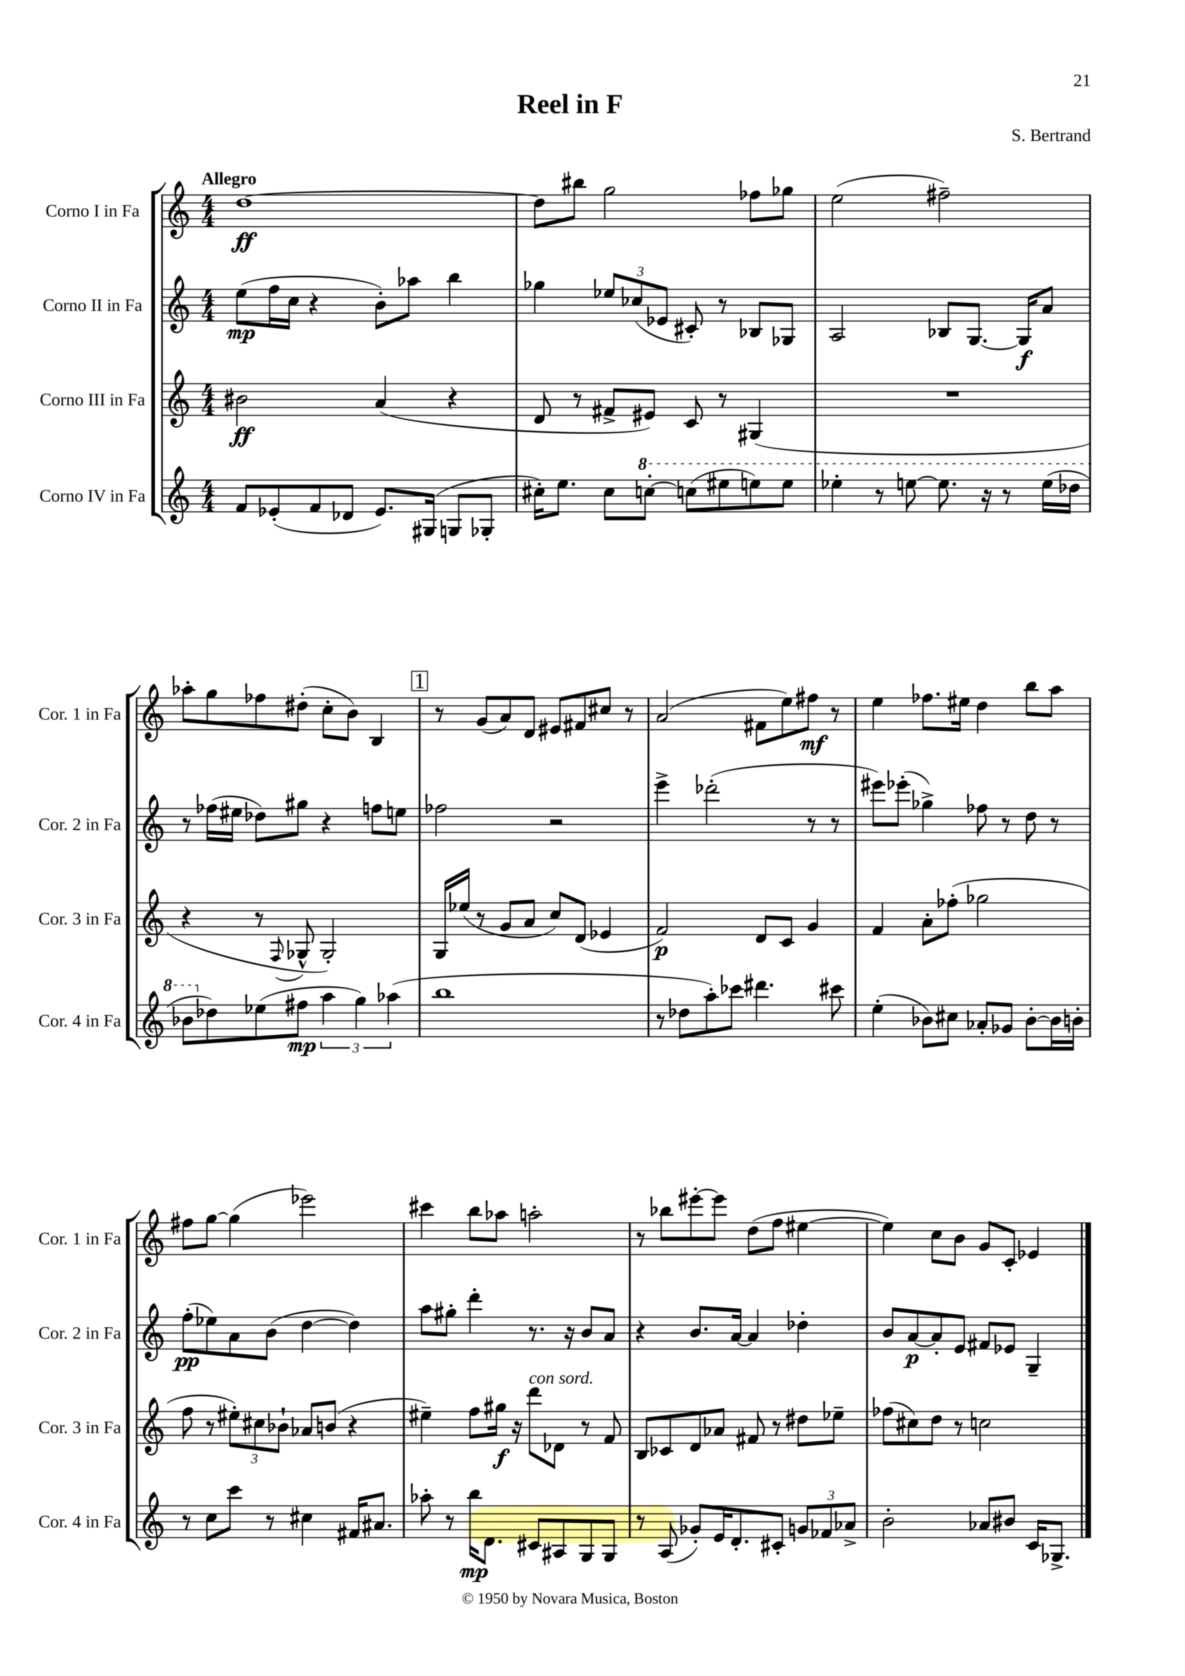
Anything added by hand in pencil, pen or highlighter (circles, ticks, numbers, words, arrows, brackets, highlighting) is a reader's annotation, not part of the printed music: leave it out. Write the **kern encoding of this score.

**kern	**dynam	**kern	**dynam	**kern	**dynam	**kern	**dynam
*part4	*part4	*part3	*part3	*part2	*part2	*part1	*part1
*staff4	*staff4	*staff3	*staff3	*staff2	*staff2	*staff1	*staff1
*I"Corno IV in Fa	*	*I"Corno III in Fa	*	*I"Corno II in Fa	*	*I"Corno I in Fa	*
*I'Cor. 4 in Fa	*	*I'Cor. 3 in Fa	*	*I'Cor. 2 in Fa	*	*I'Cor. 1 in Fa	*
*clefG2	*	*clefG2	*	*clefG2	*	*clefG2	*
*k[]	*	*k[]	*	*k[]	*	*k[]	*
*M4/4	*	*M4/4	*	*M4/4	*	*M4/4	*
=1	=1	=1	=1	=1	=1	=1	=1
!	!	!	!	!	!	!LO:TX:a:B:t=Allegro	!
8f/L	.	2b#X\	ff	(8ee\L	mp	[1dd	ff
(8e-X'/	.	.	.	16ff\L	.	.	.
.	.	.	.	16cc\JJ	.	.	.
8f/	.	.	.	4r	.	.	.
8d-X/J	.	.	.	.	.	.	.
8.e-/L)	.	(4a/	.	8b'\L)	.	.	.
.	.	.	.	8aa-X\J	.	.	.
(16G#X/Jk	.	.	.	.	.	.	.
8Gn/L	.	4r	.	4bb\	.	.	.
8G-X'/J	.	.	.	.	.	.	.
=2	=2	=2	=2	=2	=2	=2	=2
16cc#X'\KL)	.	8d/	.	4gg-X\	.	8dd\L]	.
8.ee\J	.	.	.	.	.	.	.
.	.	8r	.	.	.	8bb#X\J	.
8cc#\L	.	8f#X^/L	.	12ee-X/L	.	2gg\	.
.	.	.	.	(12cc-X/	.	.	.
*8va	*	*	*	*	*	*	*
[8cccn'\J	.	8e#X/J)	.	.	.	.	.
.	.	.	.	12e-X/J	.	.	.
(8cccn\L]	.	8c/	.	8c#X'/)	.	.	.
8eee#X\	.	8r	.	8r	.	.	.
8eeen\)	.	(4G#X/	.	8B-X/L	.	8ff-X\L	.
8eee\J	.	.	.	8G-X/J	.	8gg-X\J	.
=3	=3	=3	=3	=3	=3	=3	=3
4eee-X'\	.	1r	.	2A/	.	(2ee\	.
8r	.	.	.	.	.	.	.
[8eeen\	.	.	.	.	.	.	.
8.eee\]	.	.	.	8B-X/L	.	2ff#X~\)	.
.	.	.	.	[8.G/J	.	.	.
16r	.	.	.	.	.	.	.
8r	.	.	.	.	.	.	.
.	.	.	.	16G/KL]	f	.	.
(16eee\LL	.	.	.	8a/J	.	.	.
16ddd-X\JJ	.	.	.	.	.	.	.
!!LO:LB:g=z
=4	=4	=4	=4	=4	=4	=4	=4
8bb-X\L	.	4r	.	8r	.	8aa-X'\L	.
*X8va	*	*	*	*	*	*	*
8dd-X\)	.	.	.	(16ff-X\LL	.	8gg\	.
.	.	.	.	16ee#X\JJ	.	.	.
(8ee-X\	.	8r	.	8dd-X\L)	.	8ff-X\	.
.	.	8qqF/	.	.	.	.	.
8ff#X\J	mp	8G-X^^/	.	8gg#X\J	.	(8dd#X'\J	.
6aa\	.	2G-'/)	.	4r	.	8cc'\L	.
.	.	.	.	.	.	8b\J)	.
6gg\)	.	.	.	.	.	.	.
.	.	.	.	8ffn\L	.	4B/	.
(6aa-X\	.	.	.	.	.	.	.
.	.	.	.	8een\J	.	.	.
!!LO:REH:place=s1:t=1
=5	=5	=5	=5	=5	=5	=5	=5
1bb	.	16G/LL	.	2ff-X\	.	8r	.
.	.	(16ee-X/JJ	.	.	.	.	.
.	.	8r	.	.	.	(8g/L	.
.	.	8g/L	.	.	.	8a/)	.
.	.	8a/J	.	.	.	8d/J	.
.	.	8cc/L)	.	2r	.	8e#X/L	.
.	.	(8d/J	.	.	.	8f#X/	.
.	.	4e-X/	.	.	.	8cc#X/J	.
.	.	.	.	.	.	8r	.
=6	=6	=6	=6	=6	=6	=6	=6
8r	.	2f/)	p	4eee^\	.	(2a/	.
8dd-X\L	.	.	.	.	.	.	.
8aa'\)	.	.	.	(2ddd-X'\	.	.	.
8ccc-X\J	.	.	.	.	.	.	.
4.ddd#X\	.	8d/L	.	.	.	8f#X\L	.
.	.	8c/J	.	.	.	8ee\)	.
.	.	4g/	.	8r	.	8ff#X\J	mf
8ccc#X\	.	.	.	8r	.	8r	.
=7	=7	=7	=7	=7	=7	=7	=7
(4ee'\	.	4f/	.	8eee#X\L)	.	4ee\	.
.	.	.	.	(8eee-X'\J	.	.	.
8b-X\L)	.	8a'\L	.	4gg-X^\)	.	8.ff-X\L	.
8cc#X\J	.	(8ff-X'\J	.	.	.	.	.
.	.	.	.	.	.	16ee#X\Jk	.
8a-X'/L	.	2gg-X\	.	8ff-X\	.	4dd\	.
8g-X/J	.	.	.	8r	.	.	.
[8b-'\L	.	.	.	8dd\	.	8bb\L	.
16b-\L]	.	.	.	8r	.	8aa\J	.
16bn'\JJ	.	.	.	.	.	.	.
!!LO:LB:g=z
=8	=8	=8	=8	=8	=8	=8	=8
8r	.	8ff\	.	(8ff'\L	pp	8ff#X\L	.
8cc\L	.	8r	.	8ee-X\)	.	[8gg\J	.
8ccc\J	.	12ee#X'\L)	.	8a\	.	(4gg\]	.
.	.	12cc#X\	.	.	.	.	.
8r	.	.	.	(8b\J	.	.	.
.	.	12b-X`\J	.	.	.	.	.
4cc#X\	.	8a-X/L	.	[4dd\	.	2eee-X\)	.
.	.	(8bn/J	.	.	.	.	.
16f#X/KL	.	4r	.	4dd\])	.	.	.
8.a#X/J	.	.	.	.	.	.	.
=9	=9	=9	=9	=9	=9	=9	=9
8aa-X'\	.	4ee#X~\)	.	8aa\L	.	4ccc#X\	.
8r	.	.	.	8gg#X'\J	.	.	.
16bb\KL	mp	8ff\L	.	4ddd'\	.	8bb\L	.
8.d\J	.	.	.	.	.	.	.
.	.	16gg#X\Jk	f	.	.	8aa-X\J	.
.	.	16r	.	.	.	.	.
!	!	!LO:TX:a:i:t=con sord.	!	!	!	!	!
8c#X/L	.	8ddd\L	.	8.r	.	2aan'\	.
8A#X/	.	8d-X\J	.	.	.	.	.
.	.	.	.	16r	.	.	.
8G/	.	8r	.	8b/L	.	.	.
8G/J	.	8f/	.	8a/J	.	.	.
=10	=10	=10	=10	=10	=10	=10	=10
8r	.	8B/L	.	4r	.	8r	.
(8A/	.	8c-X/	.	.	.	8bb-X\L	.
8g-X'/L)	.	8d/	.	8.b/L	.	[8eee#X'\	.
16e/K	.	8a-X/J	.	.	.	8eee#\J]	.
8.d'/	.	.	.	[16a/Jk	.	.	.
.	.	8f#X/	.	4a/]	.	(8dd\L	.
8c#X'/J	.	8r	.	.	.	8ff\J	.
12gn/L	.	8dd#X\L	.	4dd-X'\	.	[4ee#X\	.
12f-X/	.	.	.	.	.	.	.
.	.	8ee-X~\J	.	.	.	.	.
12a-X^/J	.	.	.	.	.	.	.
=11	=11	=11	=11	=11	=11	=11	=11
2b'\	.	(8ff-X\L	.	8b/L	.	4ee#\])	.
.	.	8cc#X\)	.	[8a/	p	.	.
.	.	8dd\J	.	8a'/]	.	8cc\L	.
.	.	8r	.	8e/J	.	8b\J	.
8a-X/L	.	2ccn\	.	8f#X/L	.	8g/L	.
8b#X/J	.	.	.	8e-X/J	.	8c'/J	.
16c/KL	.	.	.	4G~/	.	4e-X/	.
8.G-X^/J	.	.	.	.	.	.	.
==	==	==	==	==	==	==	==
*-	*-	*-	*-	*-	*-	*-	*-
